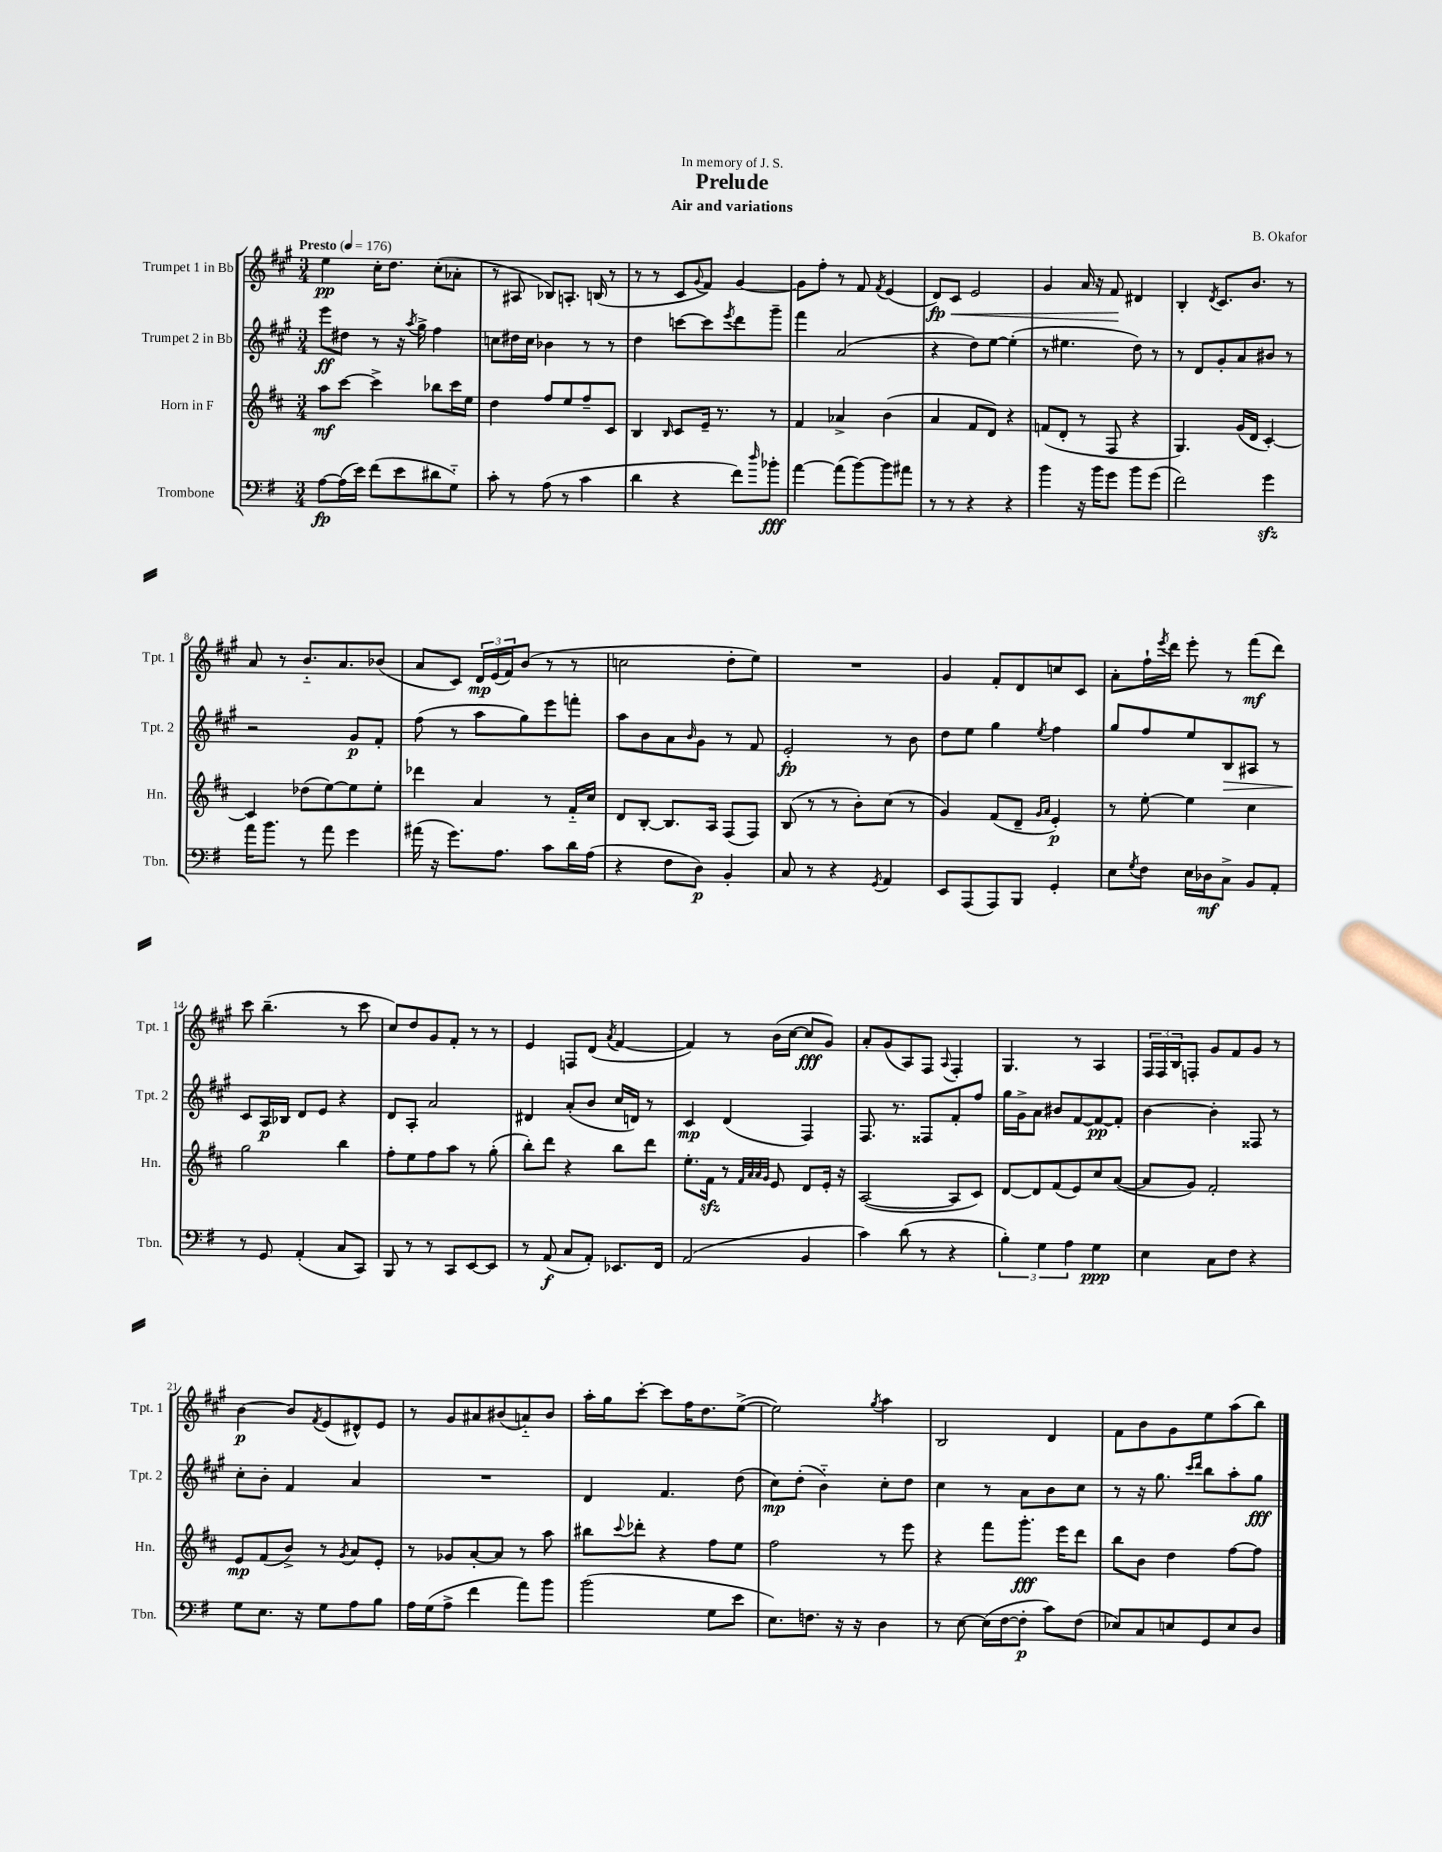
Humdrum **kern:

**kern	**kern	**kern	**kern
*staff4	*staff3	*staff2	*staff1
*clefF4	*clefG2	*clefG2	*clefG2
*k[f#]	*k[f#c#]	*k[f#c#g#]	*k[f#c#g#]
*M3/4	*M3/4	*M3/4	*M3/4
*MM176	*MM176	*MM176	*MM176
[8A	8aa	8eee	4ee
(16A]	[8ccc#	8dd#	.
16e)	.	.	.
(8f#	4ccc#^]	8r	16cc#'
.	.	.	8.dd
8e	.	16r	.
.	.	8qaa	.
.	.	16gg#^	.
8d#	8bb-	4ff#	(8cc#'
8G'~)	16ccc#	.	8a-'
.	16ee	.	.
=	=	=	=
8c'	4dd	8cc	8r
8r	.	16dd#	8A#
.	.	16cc	.
(8A	8ff#	4b-	8B-)
8r	8ee	.	8.A'
4c	8ff#~	8r	.
.	.	.	(16B
.	8c#	8r	8r
=	=	=	=
4d	4B	4dd	8r
.	.	.	8r
.	16qqB	.	.
4r	8c#	[8ccc	8c#
.	.	.	8qqg#
.	16e~	8ccc]	8f#)
.	8.r	.	.
.	.	8qeee	.
8f#)	.	8ddd	[4g#
16qqdd	.	.	.
8b-'	8r	8ggg#~	.
=	=	=	=
[4a	4f#	4fff#	8g#]
.	.	.	8ff#'
(8a]	4a-^	(2a	8r
[8b)	.	.	8f#
.	.	.	8qf#
8b]	(4b	.	(4e
8a#	.	.	.
=	=	=	=
8r	4a	4r	8d)
8r	.	.	8c#
4r	8f#	8dd)	2e
.	8d)	[8ee	.
4r	4r	(4ee']	.
=	=	=	=
4b	(8f	8r	4g#
.	8d'	4.ee#	.
16r	8r	.	16a
16b	.	.	16r
8g	8F#	.	8f#
8b	4r	8dd)	4d#
(8g	.	8r	.
=	=	=	=
2f#)	4.G)	8r	4B'
.	.	8d	.
.	.	.	8qd
.	.	8g#'	8.c#
.	(16g	8a	.
.	16d	.	8.b
4g	[4c#')	8b#	.
.	.	8r	8r
=	=	=	=
16a	4c#]	2r	8a
8.b	.	.	.
.	.	.	8r
8r	(8dd-	.	8.b'~
8a	[8ee)	.	.
.	.	.	8.a
4g	8ee]	8g#	.
.	8ee'	8f#'	(8b-
=	=	=	=
(16a#	4ddd-	(8ff#	8a
16r	.	.	.
8.g)	.	8r	8c#)
.	4a	8aa	24d
.	.	.	(24e
8.A	.	.	.
.	.	.	24f#)
.	.	8gg#)	(8b
8c	8r	8eee	8r
16d	16f#'~	8fff'	8r
(16A	16cc#	.	.
=	=	=	=
4r	8d	8aa	2cc
.	[8B'	8b	.
8F#	8.B]	8a	.
.	.	16qqb	.
8D)	.	8g#	.
.	16A	.	.
4BB'	(8F#	8r	8dd'
.	8F#)	8f#	8ee)
=	=	=	=
8C	(8B	2e'	2.r
8r	8r	.	.
4r	8r	.	.
.	8b')	.	.
8qGG	.	.	.
4AA	(8cc#	8r	.
.	8r	8b	.
=	=	=	=
8EE	4g)	8dd	4g#
(8AAA	.	8ee	.
8AAA)	(8f#	4gg#	8f#'
8BBB	8d~	.	8d
.	16qqg	.	.
.	16qqa	8qee	.
4GG'	4e')	4ff#	8cc
.	.	.	8c#
=	=	=	=
8E	8r	8gg#	8a'
8qG	.	.	.
8F#	[8ee'	8ff#	16ff#`
.	.	.	8qeee
.	.	.	16ddd
16E	4ee]	8ee	8eee'
16D-	.	.	.
8C^	.	8B	8r
8BB	4cc#	8A#	(8fff#
8AA'	.	8r	8ddd)
=	=	=	=
8r	2gg	8c#	8ccc#
8GG	.	16A	(4.bb~
.	.	16B-	.
(4AA'	.	8d	.
.	.	8e	.
8C	4bb	4r	8r
8CC)	.	.	8ccc#
=	=	=	=
8BBB	8ff#'	8d	8cc#)
8r	8ee	8A'	8dd
8r	8ff#	2a	8g#
8CC	8aa	.	8f#'
[8EE	8r	.	8r
8EE]	(8gg'	.	8r
=	=	=	=
8r	8bb')	4d#	4e
(8AA	8ddd	.	.
8C	4r	(8a'	8F
8AA')	.	8b	(8d
.	.	.	8qa
8.EE-	8bb	16cc#	[4f#
.	.	16d)	.
.	8ddd	8r	.
16FF#	.	.	.
=	=	=	=
(2AA	8.ee'	4c#	4f#])
.	16f#	.	.
.	8r	(4d	8r
.	32qqf#	.	.
.	32qqa	.	.
.	32qqa	.	.
.	32qqg	.	.
.	8e	.	(16b
.	.	.	[16cc#
4BB	8d	4F#)	8cc#]
.	16e'	.	8g#)
.	16r	.	.
=	=	=	=
4c)	([2A	8.F#	8a'
.	.	.	(8g#
.	.	8.r	.
(8d	.	.	8A)
8r	.	8F##	8F#
.	.	.	8qqA
4r	8A]	8f#'	4F#'
.	8c#)	8ff#	.
=	=	=	=
6B')	[8d	16gg#	4.G#
.	.	16g#^	.
.	8d]	8a	.
6G	.	.	.
.	(8f#	8b#	.
6A	.	.	.
.	8e)	[8f#	8r
4G	8cc#	8f#_	4A
.	([8a	8f#']	.
=	=	=	=
4E	8a]	[4b	24F#
.	.	.	24F#
.	.	.	24B
.	8g)	.	8F'
8C	2f#'	4b']	8g#
8F#	.	.	8f#
4r	.	8F##	8g#
.	.	8r	8r
=	=	=	=
8G	8e	8cc#'	[4b
8.E	(8f#	8b'	.
.	8b^)	4f#	8b]
16r	.	.	.
.	.	.	8qf#
8G	8r	.	(8e
.	8qg	.	.
8A	8a	4a	8d#^^)
8B	8e'	.	8e
=	=	=	=
16A	8r	2.r	8r
(16G	.	.	.
8A^	8g-	.	8g#
4f#	[8a'	.	8a#
.	8a]	.	(8b#
8a)	8r	.	8a'~)
8b	8aa	.	8b#
=	=	=	=
(2b	8bb#	4d	16aa'
.	.	.	16gg#
.	8qqccc#	.	.
.	8ddd-'	.	[8ccc#'
.	4r	4.f#	8ccc#]
.	.	.	16ff#
.	.	.	8.dd
8G	8ff#	.	.
8e	8ee	(8dd	([8ee^
=	=	=	=
8.E)	2ff#	8cc#)	2ee])
.	.	(8dd'	.
8.F	.	.	.
.	.	4b'~)	.
16r	.	.	.
16r	.	.	.
.	.	.	8qgg#
4D	8r	8cc#'	4aa
.	8eee	8dd	.
=	=	=	=
8r	4r	4cc#	2B
[8E	.	.	.
(16E]	8fff#	8r	.
[16F#	.	.	.
8F#']	8.ggg'	8a	.
8c)	.	8b	4d
.	16eee	.	.
(8F#	8ddd	8cc#	.
=	=	=	=
8E-)	8bb	8r	8f#
8C	8b	16r	8b
.	.	8.gg#	.
8E	4dd	.	8g#
.	.	16qqccc#	.
.	.	16qqddd	.
8GG	.	8bb	8ee
8E	[8ff#	8aa'	(8aa
8D	8ff#]	8gg#	8bb)
==	==	==	==
*-	*-	*-	*-
